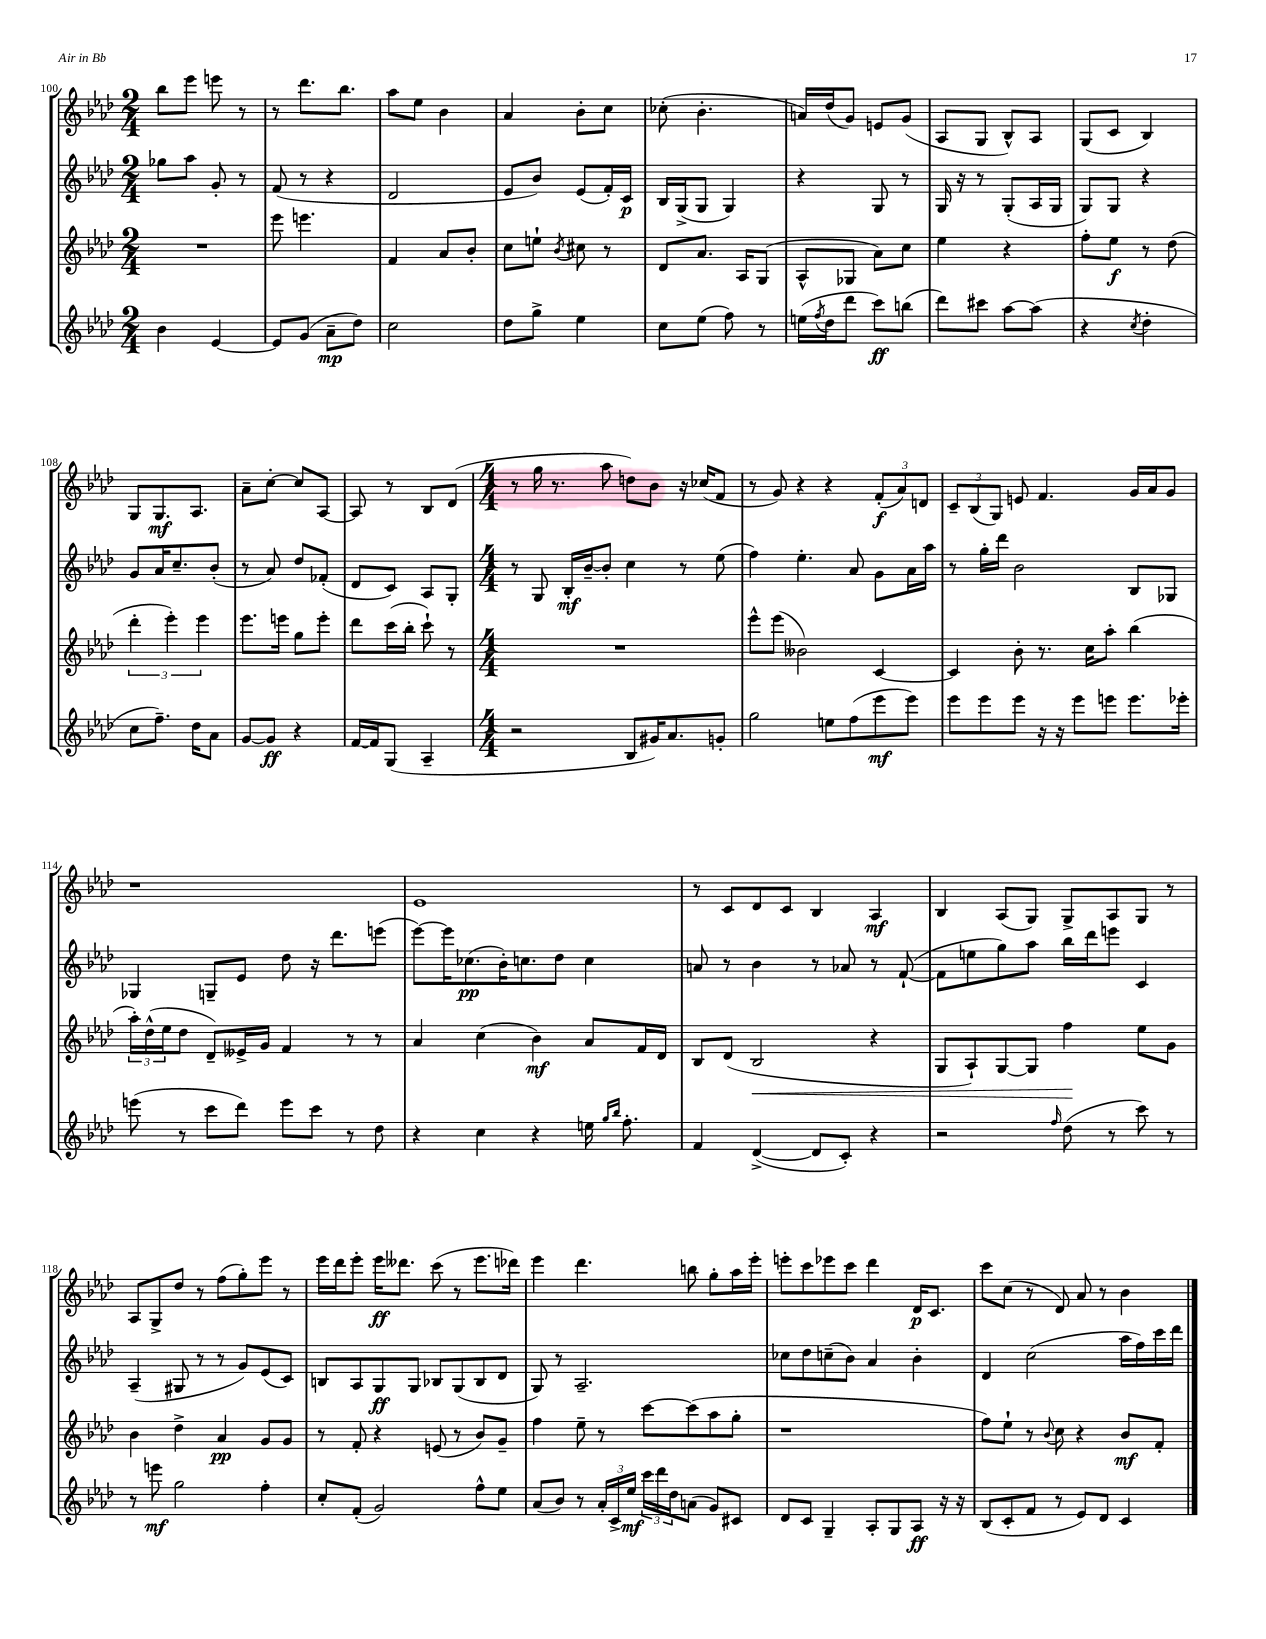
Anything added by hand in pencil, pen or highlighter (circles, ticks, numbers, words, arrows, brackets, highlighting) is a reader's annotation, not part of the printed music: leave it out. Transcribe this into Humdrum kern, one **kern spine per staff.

**kern	**kern	**kern	**kern
*staff4	*staff3	*staff2	*staff1
*clefG2	*clefG2	*clefG2	*clefG2
*k[b-e-a-d-]	*k[b-e-a-d-]	*k[b-e-a-d-]	*k[b-e-a-d-]
*M2/4	*M2/4	*M2/4	*M2/4
4b-	2r	8gg-	8bb-
.	.	8aa-	8eee-
[4e-	.	8g'	8eee
.	.	8r	8r
=	=	=	=
8e-]	8eee-	(8f	8r
(8g	4.eee	8r	8.ddd-
8a-~	.	4r	.
.	.	.	8.bb-
8dd-)	.	.	.
=	=	=	=
2cc	4f	2d-	8aa-
.	.	.	8ee-
.	8a-	.	4b-
.	8b-'	.	.
=	=	=	=
8dd-	8cc	8e-	4a-
8gg^	8ee`	8b-)	.
.	8qb-	.	.
4ee-	8cc#	(8e-	8b-'
.	8r	16f')	8cc
.	.	16c	.
=	=	=	=
8cc	8d-	16B-	(8cc-'
.	.	(16G^	.
(8ee-	8.a-	8G	4.b-'
8ff)	.	4G)	.
.	16A-	.	.
8r	(8G	.	.
=	=	=	=
(16ee	8A-^^	4r	16a)
8qff	.	.	.
16dd-	.	.	(16dd-
8ddd-	8G-	.	8g)
8ccc)	8a-)	8G	8e
(8bb	8cc	8r	(8g
=	=	=	=
8ddd-)	4ee-	16G	8A-
.	.	16r	.
8ccc#	.	8r	8G
[8aa-	4r	(8G'	8B-^^)
(8aa-]	.	16A-	8A-
.	.	16G	.
=	=	=	=
4r	8ff'	8G)	(8G
.	8ee-	8G	8c
8qcc	.	.	.
4dd-'	8r	4r	4B-)
.	(8dd-	.	.
=	=	=	=
8cc	6ddd-'	8g	8G
8.ff~)	.	16a-	8.G
.	6eee-')	.	.
.	.	8.cc~	.
16dd-	.	.	8.A-
.	6eee-	.	.
8a-	.	(8b-'	.
=	=	=	=
[8g	8.eee-	8r	8a-~
8g]	.	8a-)	[8cc'
.	16eee	.	.
4r	8gg	8dd-	8cc]
.	8eee'	(8f-'	[8A-
=	=	=	=
[16f	8ddd-	8d-	8A-]
16f]	.	.	.
(8G	(16ccc	8c)	8r
.	16bb-'	.	.
4A-~	8ccc`)	8A-	8B-
.	8r	8G'	(8d-
=	=	=	=
*M4/4	*M4/4	*M4/4	*M4/4
2r	1r	8r	8r
.	.	8G	16gg
.	.	.	8.r
.	.	16B-'	.
.	.	[16b-~	.
.	.	8b-']	8aa-
8B-	.	4cc	8dd)
16g#)	.	.	8b-
8.a-	.	.	.
.	.	8r	16r
.	.	.	(16cc-
8g'	.	(8ee-	8f
=	=	=	=
2gg	8eee-^^	4ff)	8r
.	(8eee-	.	8g)
.	2b--)	4.ee-'	4r
8ee	.	.	4r
(8ff	.	8a-	.
8eee-	[4c	8g	(12f'
.	.	.	12a-)
8eee-)	.	16a-	.
.	.	.	12d
.	.	16aa-	.
=	=	=	=
8eee-	4c]	8r	12c~
.	.	.	(12B-
8eee-	.	16gg'	.
.	.	.	12G)
.	.	16ddd-	.
8eee-	8b-'	2b-	8e
16r	8.r	.	4.f
16r	.	.	.
8eee-	.	.	.
.	16cc	.	.
8eee	8aa-'	.	.
8.eee	(4bb-	8B-	16g
.	.	.	16a-
.	.	8G-	8g
16eee-'	.	.	.
=	=	=	=
(8eee	24aa-')	4G-	1r
.	(24dd-^^	.	.
.	24ee-	.	.
8r	8dd-	.	.
8ccc	8d-~)	8G~	.
8ddd-)	16e--^	8e-	.
.	16g	.	.
8eee	4f	8dd-	.
8ccc	.	16r	.
.	.	8.ddd-	.
8r	8r	.	.
8dd-	8r	(8eee	.
=	=	=	=
4r	4a-	[8eee-)	1e-
.	.	16eee-]	.
.	.	(8.cc-	.
4cc	(4cc	.	.
.	.	16b-')	.
.	.	8.cc	.
4r	4b-)	.	.
.	.	8dd-	.
16ee	8a-	4cc	.
16qqgg	.	.	.
16qqbb-	.	.	.
8.ff'	.	.	.
.	16f	.	.
.	16d-	.	.
=	=	=	=
4f	8B-	8a	8r
.	(8d-	8r	8c
([4d-^	2B-	4b-	8d-
.	.	.	8c
8d-]	.	8r	4B-
8c')	.	8a-	.
4r	4r	8r	4A-
.	.	([8f`	.
=	=	=	=
2r	8G	8f]	4B-
.	8A-`)	8ee	.
.	[8G	8gg)	(8A-
.	8G]	8aa-	8G)
16qqff	.	.	.
(8dd-	4ff	16bb-	8G^
.	.	16ddd-	.
8r	.	8eee	8A-
8ccc)	8ee-	4c	8G
8r	8g	.	8r
=	=	=	=
8r	4b-	(4A-~	8A-
8eee	.	.	8G^
2gg	4dd-^	8G#	8dd-
.	.	8r	8r
.	4a-	8r	(8ff
.	.	8g)	8gg')
4ff'	8g	(8e-	8eee-
.	8g	8c)	8r
=	=	=	=
8cc'	8r	8B	16eee-
.	.	.	16ddd-
(8f'	8f'	8A-	8eee-'
2g)	4r	8G	16eee-
.	.	.	8.ddd--
.	.	8G	.
.	(8e	8B-	(8ccc
.	8r	(8G	8r
8ff^^	8b-)	8B-	8.eee-
8ee-	8g~	8d-	.
.	.	.	16ddd-)
=	=	=	=
(8a-	4ff	8G)	4eee-
8b-)	.	8r	.
8r	8ee-~	2.A-~	4.ddd-
24a-'	8r	.	.
24c^	.	.	.
24ee-	.	.	.
24ccc	[8ccc	.	.
24ddd-	.	.	.
24dd-	.	.	.
(8a	(8ccc]	.	8bb
8g)	8aa-	.	8gg'
8c#	8gg'	.	16aa-
.	.	.	16eee-'
=	=	=	=
8d-	1r	8cc-	8eee'
8c	.	8dd-	8ccc
4G~	.	(8cc~	8eee-
.	.	8b-)	8ccc
8A-'	.	4a-	4ddd-
8G	.	.	.
8A-	.	4b-'	16d-
.	.	.	8.c
16r	.	.	.
16r	.	.	.
=	=	=	=
(8B-	8ff)	4d-	8ccc
8c'	8ee-`	.	(8cc
8f	8r	(2cc	8r
.	8qqb-	.	.
8r	8cc	.	8d-)
8e-)	4r	.	8a-
8d-	.	.	8r
4c	8b-	16aa-	4b-
.	.	16ff)	.
.	8f'	16ccc	.
.	.	16ddd-	.
==	==	==	==
*-	*-	*-	*-
